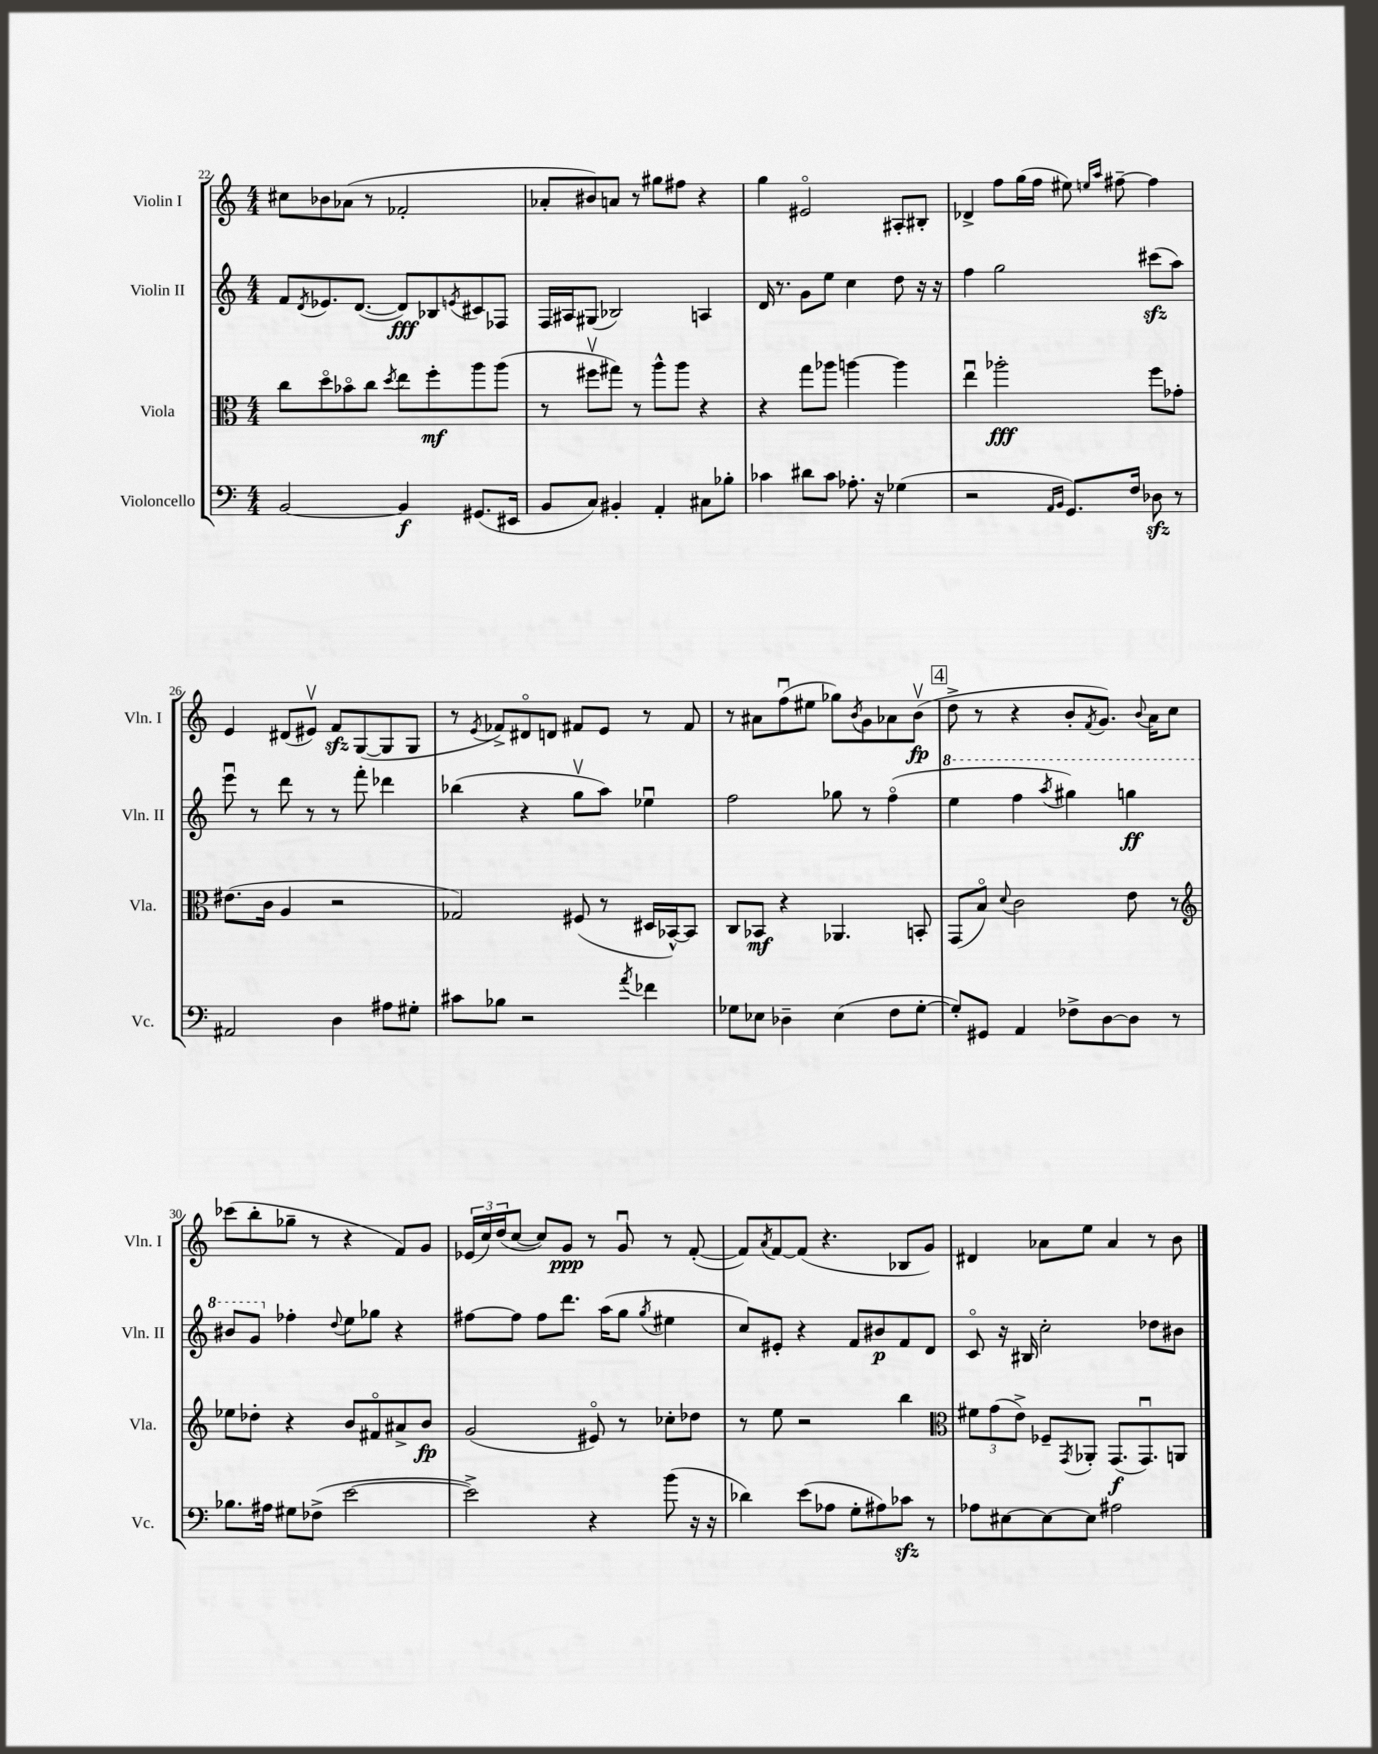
<<
\new StaffGroup <<
\new Staff = "s0" \with { instrumentName = "Violin I" shortInstrumentName = "Vln. I" } {
    \clef treble \key c \major \numericTimeSignature \time 4/4
    cis''8 bes'8 aes'8( r8 fes'2-. |
    aes'8-. bis'8) a'8 r8 gis''8 fis''8 r4 |
    g''4 eis'2\flageolet ais8-. bis8-. |
    des'4-> f''8 g''16( f''16 eis''8) \grace { e''16 a''16 } fis''8~-- fis''4 |
    e'4 dis'8( eis'8\upbow) f'8\sfz g8~( g8 g8 |
    r8 \acciaccatura { e'8 } fes'8->) dis'8\flageolet d'8 fis'8 e'8 r8 fis'8 |
    r8 ais'8 f''8\downbow( eis''8 ges''8) \acciaccatura { b'8 } g'8 aes'8 b'8\upbow\fp( |
    \mark \markup { \box "4" } d''8-> r8 r4 b'8-. \acciaccatura { f'8 } g'8.) \appoggiatura { b'8 } a'16 c''8 |
    ces'''8( b''8-. ges''8-- r8 r4 f'8) g'8 |
    \tuplet 3/2 { ees'16( c''16) d''16( } c''8~ c''8) g'8\ppp r8 g'8\downbow r8 f'8~-.( |
    f'8) \acciaccatura { a'8 } f'8~ f'8( r4. bes8 g'8) |
    dis'4 aes'8 e''8 aes'4 r8 b'8 \bar "|." |
}
\new Staff = "s1" \with { instrumentName = "Violin II" shortInstrumentName = "Vln. II" } {
    \clef treble \key c \major \numericTimeSignature \time 4/4
    f'8 \acciaccatura { d'8 } ees'8. d'8.~( d'8\fff) bes8 \acciaccatura { e'8 } cis'8 fes8 |
    f16 ais16 gis8( bes2) a4 |
    d'16 r8. g'8 e''8 c''4 d''8 r16 r16 |
    f''4 g''2 cis'''8\sfz( a''8) |
    e'''8\downbow r8 d'''8 r8 r8 f'''8-. des'''4 |
    bes''4( r4 g''8\upbow a''8) ees''4\downbow |
    f''2 ges''8 r8 f''4\flageolet( |
    \mark \markup { \box "4" } \ottava #1 e'''4 f'''4 \acciaccatura { a'''8 } gis'''4) g'''4\ff |
    bis''8 g''8 \ottava #0 fes''4-. \appoggiatura { d''8 } e''8 ges''8 r4 |
    fis''8~ fis''8 fis''8 d'''8. a''16( g''8 \acciaccatura { g''8 } eis''4 |
    c''8) eis'8-. r4 f'8 bis'8\p f'8 d'8 |
    c'8\flageolet r16 bis16 c''2-. des''8 bis'8 \bar "|." |
}
\new Staff = "s2" \with { instrumentName = "Viola" shortInstrumentName = "Vla." } {
    \clef alto \key c \major \numericTimeSignature \time 4/4
    c''8 d''8\flageolet bes'8\flageolet c''8 \acciaccatura { d''8 } e''8 f''8-.\mf a''8 a''8( |
    r8 fis''8\upbow gis''8) r8 a''8-^ a''8 r4 |
    r4 g''8 aes''8 a''4~ a''4 |
    e''4\downbow aes''2-.\fff f''8 ges'8-. |
    eis'8.( c'16 a4 r2 |
    ges2) fis8( r8 dis16 bes,16~-^) bes,8 |
    c8 bes,8\mf r4 aes,4. b,8-. |
    \mark \markup { \box "4" } g,8( b8\flageolet) \appoggiatura { d'8 } c'2 e'8 r8 |
    \clef treble ees''8 des''8-. r4 b'8 fis'8\flageolet ais'8-> b'8\fp |
    g'2( eis'8\flageolet) r8 ces''8-. des''8 |
    r8 e''8 r2 b''4 |
    \clef alto \tuplet 3/2 { fis'8 g'8( e'8->) } fes8-- \acciaccatura { g,8 } aes,8-. g,8.\f( g,8.\downbow) a,8 \bar "|." |
}
\new Staff = "s3" \with { instrumentName = "Violoncello" shortInstrumentName = "Vc." } {
    \clef bass \key c \major \numericTimeSignature \time 4/4
    b,2~ b,4\f gis,8.( eis,16 |
    b,8 c8) bis,4-. a,4-. cis8 bes8-. |
    ces'4 dis'8 ces'8 aes8.-. r16 ges4( |
    r2 \grace { a,16 b,16 } g,8.) f16 des8\sfz r8 |
    ais,2 d4 ais8 gis8-. |
    cis'8 bes8 r2 \acciaccatura { a'8 } fes'4 |
    ges8 ees8 des4-- ees4( f8 ges8~-. |
    \mark \markup { \box "4" } ges8-.) gis,8 a,4 fes8-> d8~ d8 r8 |
    bes8. ais16 gis8 fes8->( e'2~ |
    e'2->) r4 b'8( r16 r16 |
    des'4) e'8( aes8 g8-. ais8) ces'8\sfz r8 |
    aes8 eis8~ eis8~ eis8 ais2 \bar "|." |
}
>>
>>
\layout { \context { \Score currentBarNumber = #22 } }
